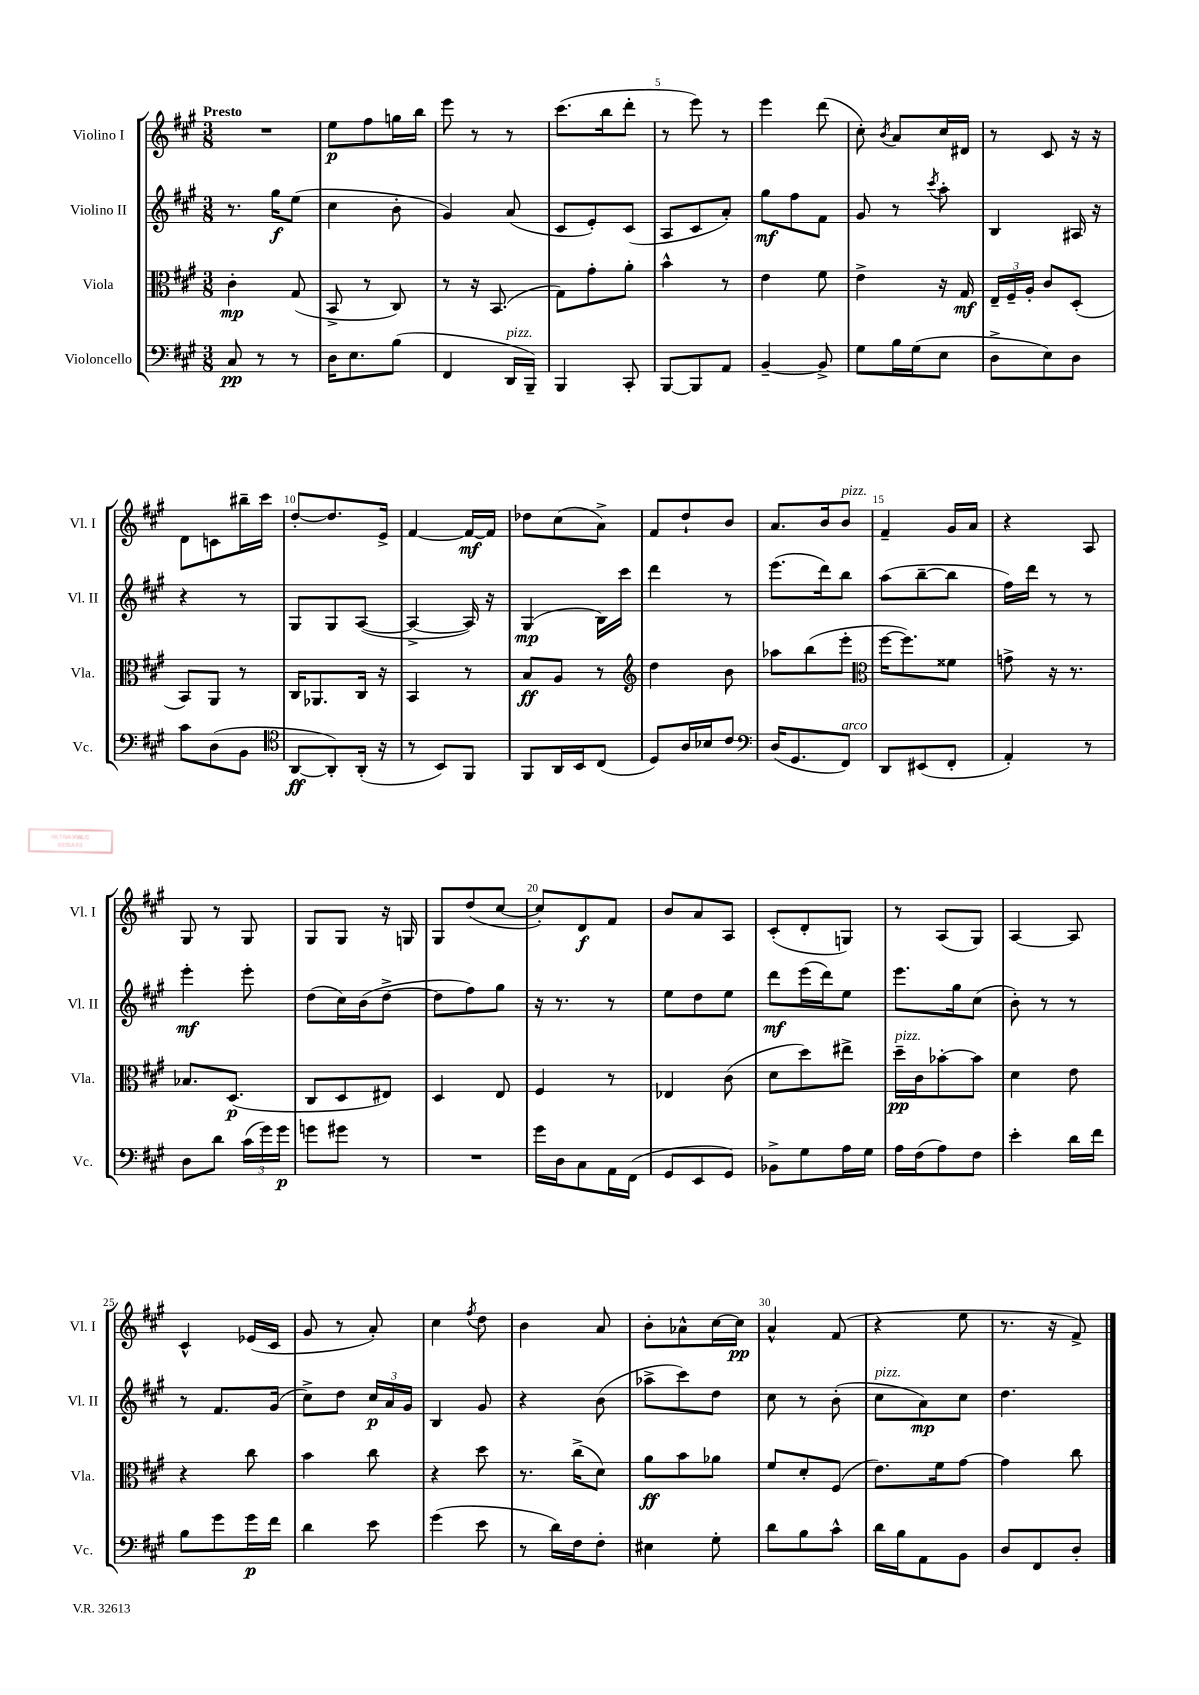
<<
\new StaffGroup <<
\new Staff = "s0" \with { instrumentName = "Violino I" shortInstrumentName = "Vl. I" } {
    \clef treble \key a \major \numericTimeSignature \time 3/8 \tempo "Presto"
    \autoBeamOff R4. |
    e''8[\p fis''8 g''16 b''16] |
    e'''8 r8 r8 |
    cis'''8.[( b''16 d'''8]-. |
    r8 e'''8) r8 |
    e'''4 d'''8( |
    cis''8-.) \acciaccatura { b'8 } a'8[ cis''16 dis'16] |
    r8 cis'8 r16 r16 |
    d'8[ c'8 bis''16-- cis'''16] |
    d''8[~-. d''8. e'16]-> |
    fis'4~ fis'16[~\mf fis'16] |
    des''8[ cis''8( a'8]->) |
    fis'8[ d''8-! b'8] |
    a'8.[ b'16 b'8]^\markup { \italic "pizz." } |
    fis'4-- gis'16[ a'16] |
    r4 a8 |
    gis8 r8 gis8 |
    gis8[ gis8] r16 g16 |
    gis8[ d''8( cis''8]~ |
    cis''8[-.) d'8\f fis'8] |
    b'8[ a'8 a8] |
    cis'8[-.( d'8-. g8]) |
    r8 a8[( gis8]) |
    a4~ a8 |
    cis'4-^ ees'16[( cis'16] |
    gis'8 r8 a'8-.) |
    cis''4 \acciaccatura { fis''8 } d''8 |
    b'4 a'8 |
    b'8[-. aes'8-^ cis''16~ cis''16]\pp |
    a'4-^ fis'8( |
    r4 e''8 |
    r8. r16 fis'8->) \bar "|." |
}
\new Staff = "s1" \with { instrumentName = "Violino II" shortInstrumentName = "Vl. II" } {
    \clef treble \key a \major \numericTimeSignature \time 3/8
    \autoBeamOff r8. gis''16[\f e''8]( |
    cis''4 b'8-. |
    gis'4) a'8( |
    cis'8[ e'8-.) cis'8]( |
    a8[ cis'8 a'8]-.) |
    gis''8[\mf fis''8 fis'8] |
    gis'8 r8 \acciaccatura { cis'''8 } a''8-. |
    b4 ais16 r16 |
    r4 r8 |
    gis8[ gis8 a8]~( |
    a4~-> a16) r16 |
    gis4\mp( b16[) cis'''16] |
    d'''4 r8 |
    e'''8.[( d'''16) b''8] |
    a''8[( b''8~-- b''8] |
    fis''16[) d'''16] r8 r8 |
    e'''4-.\mf e'''8-. |
    d''8[( cis''16) b'16( d''8]~-> |
    d''8[ fis''8) gis''8] |
    r16 r8. r8 |
    e''8[ d''8 e''8] |
    d'''8[\mf e'''16( d'''16) e''8] |
    e'''8.[ gis''16 cis''8]( |
    b'8-.) r8 r8 |
    r8 fis'8.[ gis'16]( |
    cis''8[->) d''8] \tuplet 3/2 { cis''16[\p a'16 gis'16] } |
    b4 gis'8 |
    r4 b'8( |
    aes''8[-> cis'''8) d''8] |
    cis''8 r8 b'8-.( |
    cis''8[^\markup { \italic "pizz." } a'8\mp) cis''8] |
    d''4. \bar "|." |
}
\new Staff = "s2" \with { instrumentName = "Viola" shortInstrumentName = "Vla." } {
    \clef alto \key a \major \numericTimeSignature \time 3/8
    \autoBeamOff cis'4-.\mp gis8( |
    b,8-> r8 cis8) |
    r8 r16 b,8.( |
    gis8[) gis'8-. a'8]-. |
    b'4-^ r8 |
    e'4 fis'8 |
    e'4-> r16 gis16\mf |
    \tuplet 3/2 { e16[-- fis16-- a16]-. } cis'8[ d8]-.( |
    b,8[) a,8] r8 |
    cis16[ aes,8. cis16] r16 |
    b,4 r8 |
    b8[\ff a8] r8 |
    \clef treble d''4 b'8 |
    aes''8[ b''8( e'''8]-. |
    \clef alto fis''16[~ fis''8.) fisis'8] |
    g'8-> r16 r8. |
    bes8.[ d8.]\p( |
    cis8[ d8 eis8]) |
    d4 e8 |
    fis4 r8 |
    ees4 cis'8( |
    d'8[ d''8) eis''8]-> |
    d''16[--\pp^\markup { \italic "pizz." } cis'16 bes'8~-. bes'8] |
    d'4 e'8 |
    r4 cis''8 |
    b'4 cis''8 |
    r4 d''8 |
    r8. cis''16[->( d'8]) |
    a'8[\ff b'8 aes'8] |
    fis'8[ d'8-. fis8]( |
    e'8.[) fis'16 gis'8]~ |
    gis'4 cis''8 \bar "|." |
}
\new Staff = "s3" \with { instrumentName = "Violoncello" shortInstrumentName = "Vc." } {
    \clef bass \key a \major \numericTimeSignature \time 3/8
    \autoBeamOff cis8\pp r8 r8 |
    d16[ e8. b8]( |
    fis,4 d,16[^\markup { \italic "pizz." } b,,16]--) |
    b,,4 cis,8-. |
    b,,8[~ b,,8 a,8] |
    b,4~-- b,8-> |
    gis8[ b16 gis16( e8] |
    d8[-> e8) d8] |
    cis'8[ d8( b,8] |
    \clef tenor a,8[~\ff a,8-.) a,16]-.( r16 |
    r8 b,8[) fis,8] |
    fis,8[ a,16 b,16 cis8]( |
    d8[) a16 bes16 cis'8] |
    \clef bass d16[( gis,8. fis,8]^\markup { \italic "arco" }) |
    d,8[ eis,8( fis,8]-. |
    a,4-.) r8 |
    d8[ d'8] \tuplet 3/2 { cis'16[( gis'16) gis'16]\p } |
    g'8[ gis'8] r8 |
    R4. |
    gis'16[ d16 cis8 a,16 fis,16]( |
    gis,8[ e,8 gis,8]) |
    bes,8[-> gis8 a16 gis16] |
    a16[ fis16( a8) fis8] |
    e'4-. d'16[ fis'16] |
    b8[ gis'8 gis'16\p fis'16] |
    d'4 e'8 |
    gis'4( e'8 |
    r8 d'16[) fis16 fis8]-. |
    eis4 gis8-. |
    d'8[ b8 cis'8]-^ |
    d'16[ b16 a,8 b,8] |
    d8[ fis,8 d8]-. \bar "|." |
}
>>
>>
\layout { \context { \Score \override BarNumber.break-visibility = ##(#f #t #t) barNumberVisibility = #(every-nth-bar-number-visible 5) } }
